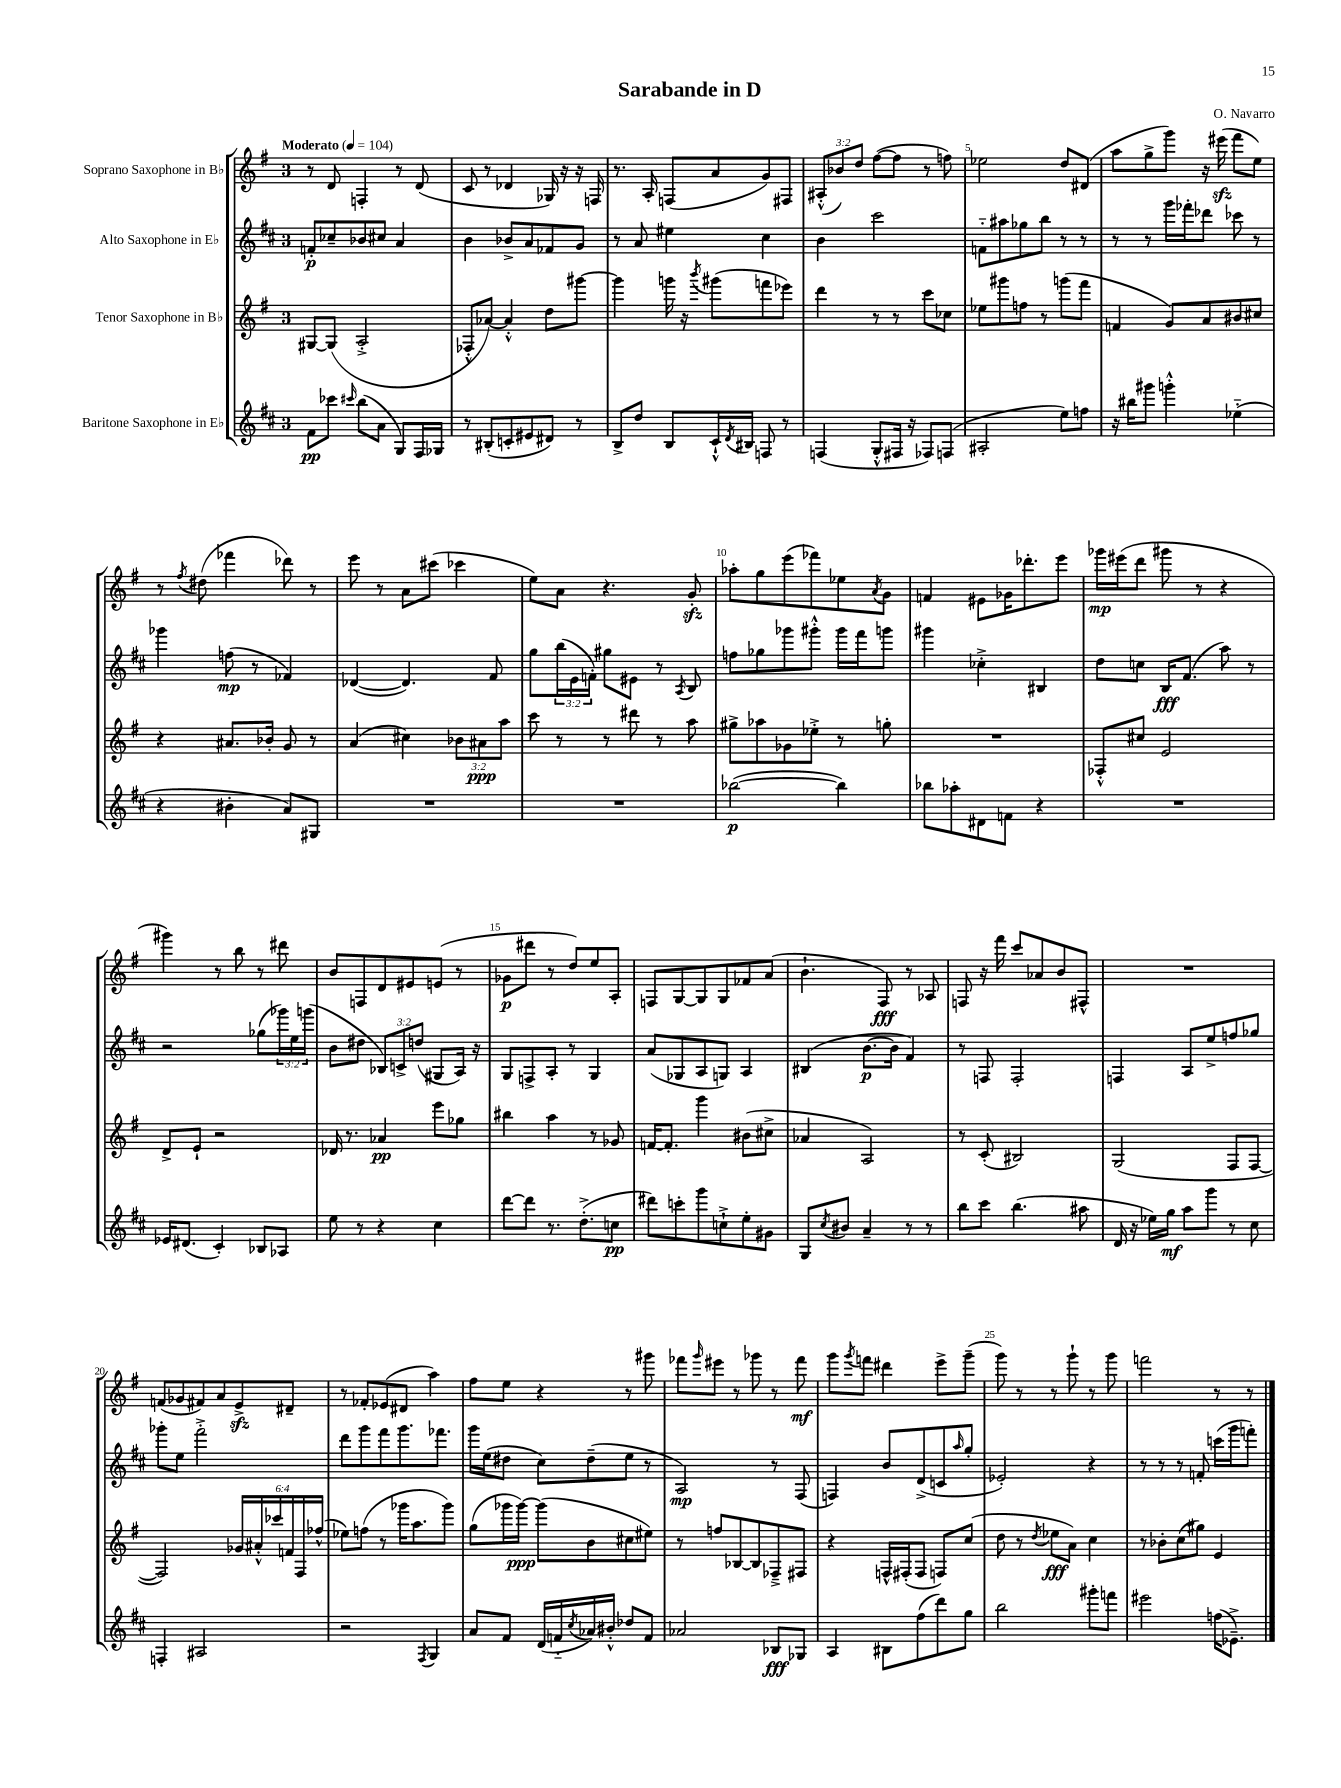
\header { title = "Sarabande in D" composer = "O. Navarro" }
<<
\new StaffGroup <<
\new Staff = "s0" \with { instrumentName = "Soprano Saxophone in Bb" } {
    \clef treble \key g \major \once \override Staff.TimeSignature.style = #'single-digit \time 3/4 \override Staff.TupletNumber.text = #tuplet-number::calc-fraction-text \tempo "Moderato" 4 = 104
    r8 d'8 f4-. r8 d'8( |
    c'8 r8 des'4 ges16) r16 r16 f16 |
    r8. a16-. f8( a'8 g'8) fis8 |
    \tuplet 3/2 { ais8-.-^( bes'8) d''8 } fis''8~( fis''8 r8 f''8) |
    ees''2 d''8 dis'8( |
    a''8 g''8-> g'''8) r16 eis'''16\sfz( fis'''8 e''8) |
    r8 \acciaccatura { fis''8 } dis''8( fes'''4 des'''8) r8 |
    e'''8 r8 a'8 cis'''8( ces'''4 |
    e''8) a'8 r4. g'8-.\sfz |
    aes''8-. g''8 e'''8( fes'''8) ees''8 \acciaccatura { a'8 } g'8 |
    f'4 eis'8 ges'16 des'''8.-. e'''8 |
    ges'''16\mp eis'''16( d'''8 gis'''8 r8 r4 |
    gis'''4) r8 b''8 r8 dis'''8 |
    b'8 f8 d'8 eis'8 e'8( r8 |
    ges'8\p dis'''8 r8 d''8) e''8 a8-. |
    f8 g8~ g8 g8 fes'8 a'8( |
    b'4.-! fis8\fff) r8 aes8 |
    f8 r16 fis'''16 c'''8 aes'8 b'8 fis8-^ |
    R2. |
    f'8( ges'8 fis'8) a'8 e'8->\sfz dis'8-- |
    r8 fes'8-. ees'8( dis'8 a''4) |
    fis''8 e''8 r4 r8 gis'''8 |
    fes'''8 \grace { g'''16 } eis'''8 r8 ges'''8 r8 fes'''8\mf |
    g'''8 \acciaccatura { g'''8 } f'''8 dis'''4 e'''8-> g'''8--( |
    g'''8) r8 r8 g'''8-! r8 g'''8 |
    f'''2 r8 r8 \bar "|." |
}
\new Staff = "s1" \with { instrumentName = "Alto Saxophone in Eb" } {
    \clef treble \key d \major \once \override Staff.TimeSignature.style = #'single-digit \time 3/4 \override Staff.TupletNumber.text = #tuplet-number::calc-fraction-text
    f'8-.\p ces''8-- bes'8 cis''8 a'4 |
    b'4 bes'8-> a'8 fes'8 g'8 |
    r8 a'8 eis''4 cis''4 |
    b'4 cis'''2 |
    f'8-_ ais''8 ges''8 b''8 r8 r8 |
    r8 r8 g'''16 fes'''16-. des'''8 ces'''8 r8 |
    ges'''4 f''8\mp( r8 fes'4) |
    des'4~( des'4.) fis'8 |
    g''8 \tuplet 3/2 { b''16( e'16 f'16-.) } gis''8 eis'8 r8 \acciaccatura { a8 } b8 |
    f''8 ges''8 ges'''8 gis'''8-.-^ gis'''16 fis'''16 g'''8 |
    gis'''4 ces''4-.-> bis4 |
    d''8 c''8 b16\fff fis'8.( a''8) r8 |
    r2 ges''8( \tuplet 3/2 { ges'''16) e''16 g'''16( } |
    b'8 dis''8 \tuplet 3/2 { bes8) c'8-> d''8( } gis8 a16) r16 |
    g8 f8-> a8-. r8 g4 |
    a'8( ges8 a8 g8) a4 |
    bis4( b'8.~\p b'16 fis'4) |
    r8 f8 f2-. |
    f4 a8 e''8-> f''8 ges''8 |
    ges'''8-. e''8 fis'''2-.-> |
    d'''8 g'''8 fis'''8 g'''8. fes'''8. |
    g'''16 e''16( dis''8 cis''8) dis''8--( e''8 r8 |
    a2\mp) r8 fis8( |
    f4) b'8 d'8->( c'8 \grace { a''16 } g''8-. |
    ees'2-.) r4 |
    r8 r8 r8 f'8-. c'''16( g'''16 f'''8-.) \bar "|." |
}
\new Staff = "s2" \with { instrumentName = "Tenor Saxophone in Bb" } {
    \clef treble \key g \major \once \override Staff.TimeSignature.style = #'single-digit \time 3/4 \override Staff.TupletNumber.text = #tuplet-number::calc-fraction-text
    gis8~ gis8( a2-.-> |
    fes8-.-^ aes'8~) aes'4-.-^ d''8 gis'''8~ |
    gis'''4 g'''16 r16 \acciaccatura { b'''8 } gis'''8( f'''8 ees'''8) |
    d'''4 r8 r8 c'''8 ces''8 |
    ees''8 gis'''8 f''8 r8 g'''8( fis'''8 |
    f'4 g'8) a'8 bis'8 cis''8 |
    r4 ais'8. bes'16-. g'8 r8 |
    a'4( cis''4) \tuplet 3/2 { bes'8 ais'8\ppp a''8 } |
    c'''8 r8 r8 dis'''8 r8 a''8 |
    gis''8-> aes''8 ges'8 ees''8-.-> r8 g''8-. |
    R2. |
    fes8-.-^ cis''8 e'2 |
    d'8-> e'8-! r2 |
    des'16 r8. aes'4\pp e'''8 ges''8 |
    bis''4 a''4 r8 ges'8 |
    f'16~ f'8.-. g'''4 bis'8( cis''8-> |
    aes'4 a2) |
    r8 c'8-.( bis2) |
    g2( fis8 fis8~ |
    fis2) \tuplet 6/4 { ges'16 ais'16-.-^ ces'''16 f'16 fis16 fes''16-^( } |
    ees''8) f''8( r8 ges'''16 a''8. ges'''8) |
    g''8( ges'''16 ges'''16~\ppp) ges'''8( b'8 cis''8 eis''8) |
    r8 f''8 bes8~ bes8 fes8---> fis8 |
    r4 f16-^ fis16-.( fis8 f8) c''8( |
    d''8 r8 \acciaccatura { d''8 } ees''8\fff a'8) c''4 |
    r8 bes'8-. c''8( gis''8) e'4 \bar "|." |
}
\new Staff = "s3" \with { instrumentName = "Baritone Saxophone in Eb" } {
    \clef treble \key d \major \once \override Staff.TimeSignature.style = #'single-digit \time 3/4
    fis'8\pp ces'''8 \grace { cis'''16 } b''8( a'8 g8) fis16 ges16 |
    r8 bis8-.( c'8-. eis'8 dis'8) r8 |
    b8-> d''8 b8 cis'16-!-^ \acciaccatura { d'8 } bis16 f8 r8 |
    f4( g8-.-^ fis16 r16 fes8) f8( |
    ais2-. e''8) f''8 |
    r16 bis''16 gis'''8 g'''4-.-^ ees''4-_( |
    r4 bis'4-. a'8) gis8 |
    R2. |
    R2. |
    bes''2~\p( bes''4) |
    bes''8 aes''8-. dis'8 f'8 r4 |
    R2. |
    ees'16 dis'8.( cis'4-.) bes8 aes8 |
    e''8 r8 r4 cis''4 |
    d'''8~ d'''8 r8. d''8.-.->( c''8\pp |
    dis'''8) c'''8-. g'''8 c''8-!-> e''8-. gis'8 |
    g8 \acciaccatura { cis''8 } bis'8 a'4-- r8 r8 |
    b''8 cis'''8 b''4.( ais''8 |
    d'16 r16 ees''16) g''16\mf a''8 g'''8 r8 cis''8 |
    f4-. ais2 |
    r2 \acciaccatura { fis8 } g4 |
    a'8 fis'8 d'16( f'16-_ \acciaccatura { cis''8 } aes'16) bis'16-.-^ des''8 f'8 |
    aes'2 bes8\fff ges8 |
    a4 bis8 fis''8( d'''8) g''8 |
    b''2 gis'''8-. f'''8 |
    eis'''2 f''16( ees'8.--->) \bar "|." |
}
>>
>>
\layout { \context { \Score \override BarNumber.break-visibility = ##(#f #t #t) barNumberVisibility = #(every-nth-bar-number-visible 5) } }
